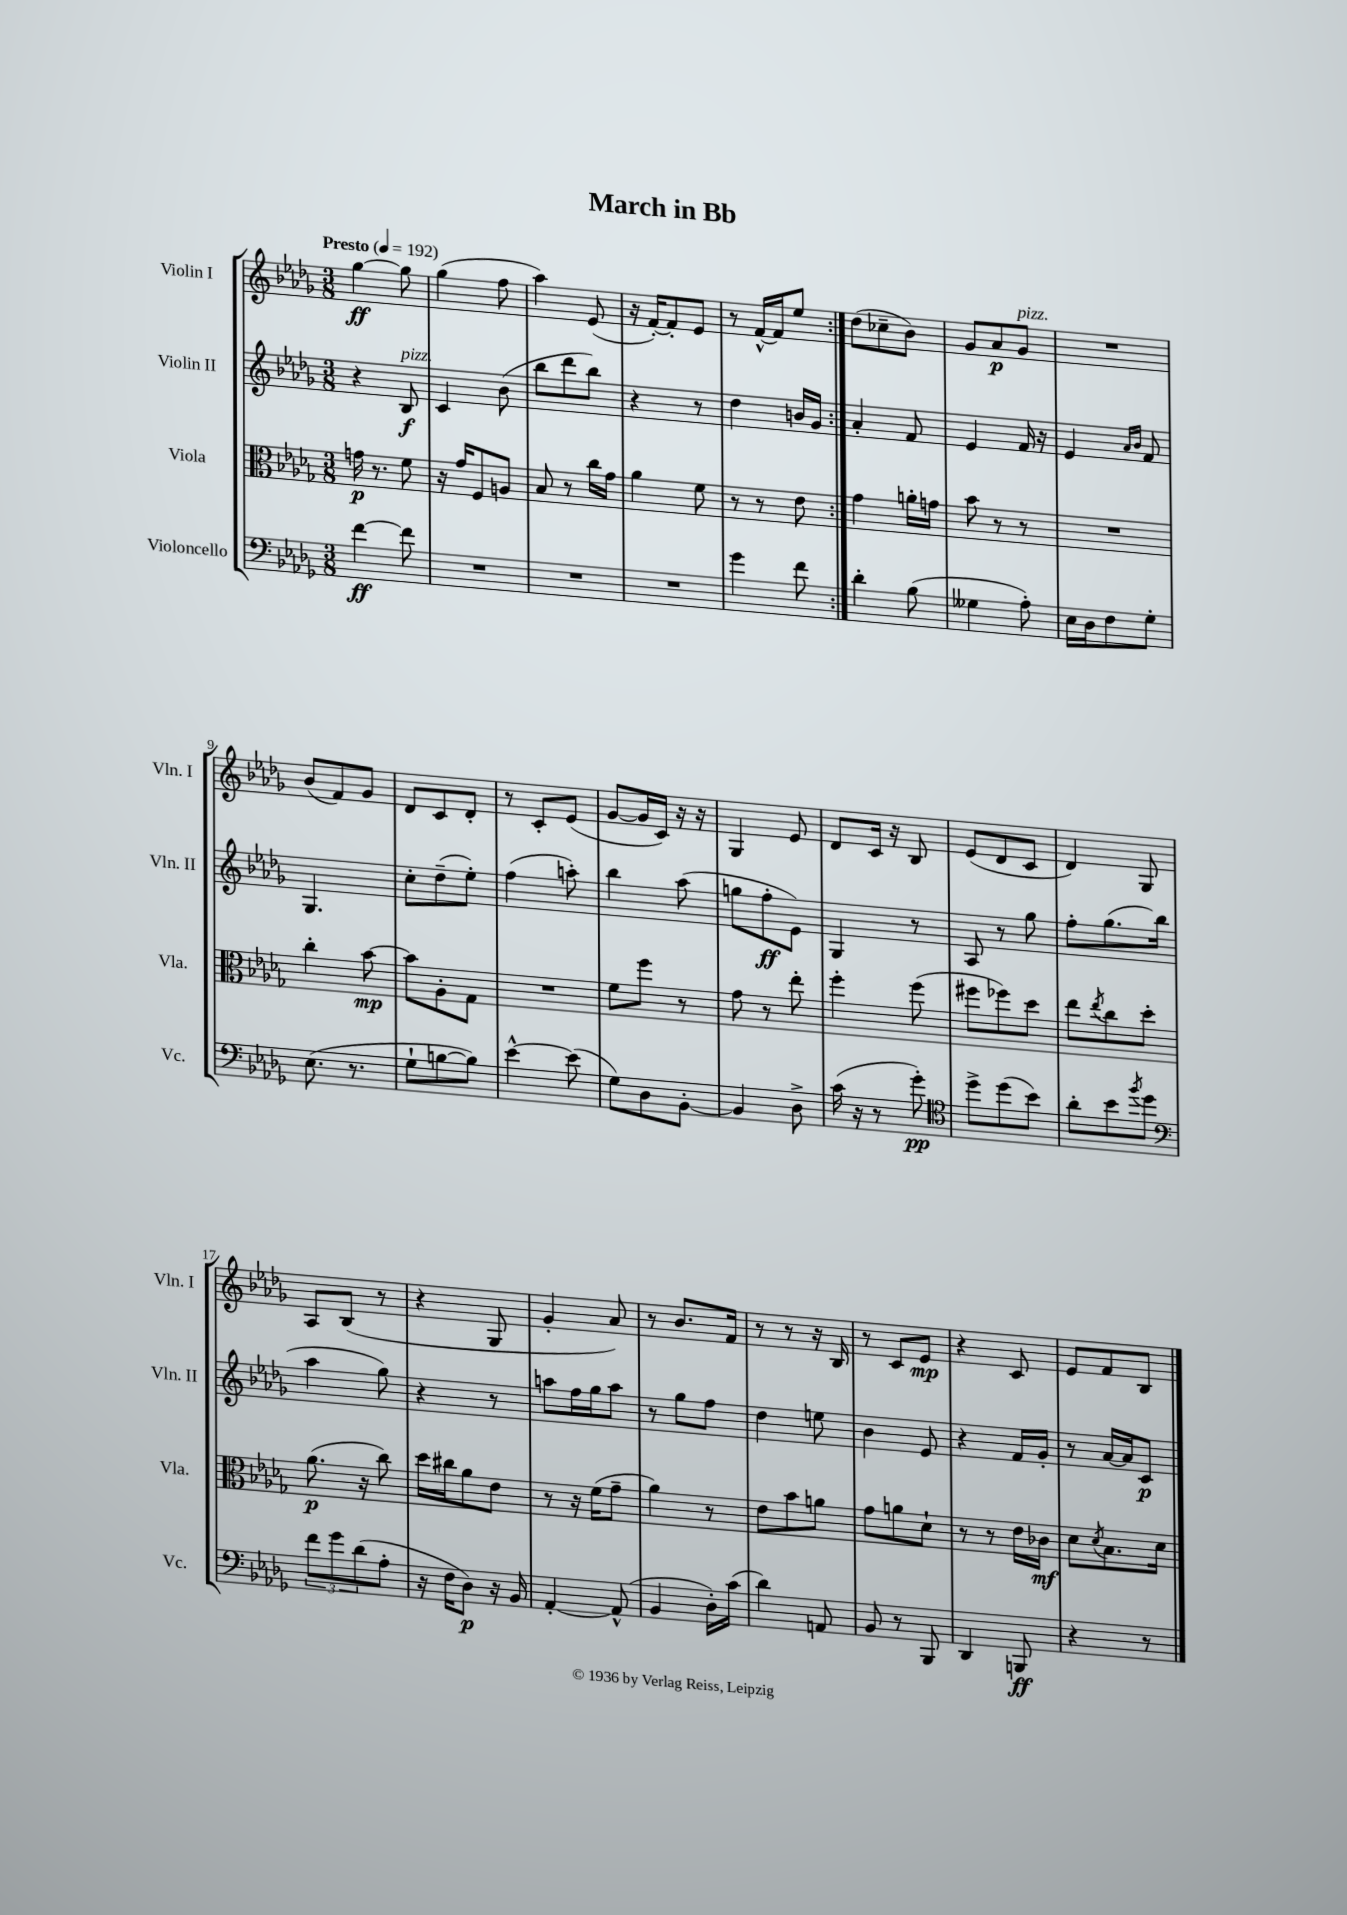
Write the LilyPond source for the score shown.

\header { title = "March in Bb" }
<<
\new StaffGroup <<
\new Staff = "s0" \with { instrumentName = "Violin I" shortInstrumentName = "Vln. I" } {
    \clef treble \key des \major \numericTimeSignature \time 3/8 \tempo "Presto" 4 = 192
    \repeat volta 2 { ges''4~\ff ges''8 |
    ges''4( f''8 |
    aes''4) ees'8( |
    r16 f'16~-.) f'8-. ees'8 |
    r8 f'16~-^ f'16 ees''8 | }
    des''8( ces''8-- bes'8) |
    ges'8 aes'8\p ges'8^\markup { \italic "pizz." } |
    R4. |
    bes'8( f'8) ges'8 |
    des'8 c'8 des'8-. |
    r8 c'8-. ees'8( |
    ges'8~ ges'16 c'16) r16 r16 |
    ges4 ees'8 |
    des'8 c'16 r16 bes8 |
    ees'8( des'8 c'8 |
    des'4) ges8 |
    aes8 bes8( r8 |
    r4 ges8 |
    ges'4-. aes'8) |
    r8 bes'8. f'16 |
    r8 r8 r16 bes16 |
    r8 c'8 ees'8\mp |
    r4 c'8 |
    ees'8 f'8 bes8 \bar "|." |
}
\new Staff = "s1" \with { instrumentName = "Violin II" shortInstrumentName = "Vln. II" } {
    \clef treble \key des \major \numericTimeSignature \time 3/8
    \repeat volta 2 { r4 bes8\f^\markup { \italic "pizz." } |
    c'4 bes'8( |
    bes''8 des'''8 bes''8) |
    r4 r8 |
    des''4 b'16 ges'16 | }
    aes'4-. f'8 |
    ees'4 f'16 r16 |
    ees'4 \grace { aes'16 bes'16 } f'8 |
    ges4. |
    c''8-. des''8--( ees''8-.) |
    f''4( a''8-.) |
    bes''4 aes''8( |
    g''8 f''8-.\ff ees'8) |
    ges4 r8 |
    aes8 r8 ges''8 |
    f''8-. ges''8.( bes''16 |
    aes''4 ges''8) |
    r4 r8 |
    a''8 f''16 ges''16 a''8 |
    r8 ges''8 f''8 |
    des''4 e''8 |
    bes'4 ees'8 |
    r4 f'16 ges'16-. |
    r8 aes'16~ aes'16 c'8\p \bar "|." |
}
\new Staff = "s2" \with { instrumentName = "Viola" shortInstrumentName = "Vla." } {
    \clef alto \key des \major \numericTimeSignature \time 3/8
    \repeat volta 2 { g'16\p r8. f'8 |
    r16 ges'16 f8 a8 |
    bes8 r8 c''16 ges'16 |
    aes'4 f'8 |
    r8 r8 ees'8 | }
    ges'4 a'16-. g'16 |
    bes'8 r8 r8 |
    R4. |
    c''4-. bes'8~\mp |
    bes'8 aes8-. ges8 |
    R4. |
    f'8 f''8 r8 |
    ges'8 r8 ees''8-. |
    f''4-. f''8( |
    fis''8 fes''8) des''8 |
    ees''8 \acciaccatura { ees''8 } c''8 des''8-. |
    aes'8.\p( r16 c''8) |
    des''16 cis''16 aes'8 ees'8 |
    r8 r16 f'16( ges'8-- |
    aes'4) r8 |
    ees'8 bes'8 a'8 |
    ges'8 a'8 des'8-! |
    r8 r8 ees'16 ces'16\mf |
    des'8 \acciaccatura { des'8 } bes8. des'16 \bar "|." |
}
\new Staff = "s3" \with { instrumentName = "Violoncello" shortInstrumentName = "Vc." } {
    \clef bass \key des \major \numericTimeSignature \time 3/8
    \repeat volta 2 { f'4~\ff f'8 |
    R4. |
    R4. |
    R4. |
    ges'4 f'8 | }
    des'4-. bes8( |
    geses4 aes8-.) |
    ees16 des16 f8 ges8-. |
    ees8.( r8. |
    ges8-! b8~ b8) |
    ees'4~-^ ees'8( |
    ges8) des8 bes,8~-. |
    bes,4 des8-> |
    c'16( r16 r8 ges'8-.\pp) |
    \clef tenor des''8-> des''8( bes'8) |
    aes'8-. bes'8 \acciaccatura { f''8 } des''8 |
    \clef bass \tuplet 3/2 { f'8 ges'8 des'8( } aes8-. |
    r16 f16 des8\p) r16 bes,16 |
    aes,4~-. aes,8-^( |
    bes,4 des16-.) c'16( |
    des'4) a,8 |
    bes,8 r8 bes,,8 |
    des,4 b,,8\ff |
    r4 r8 \bar "|." |
}
>>
>>
